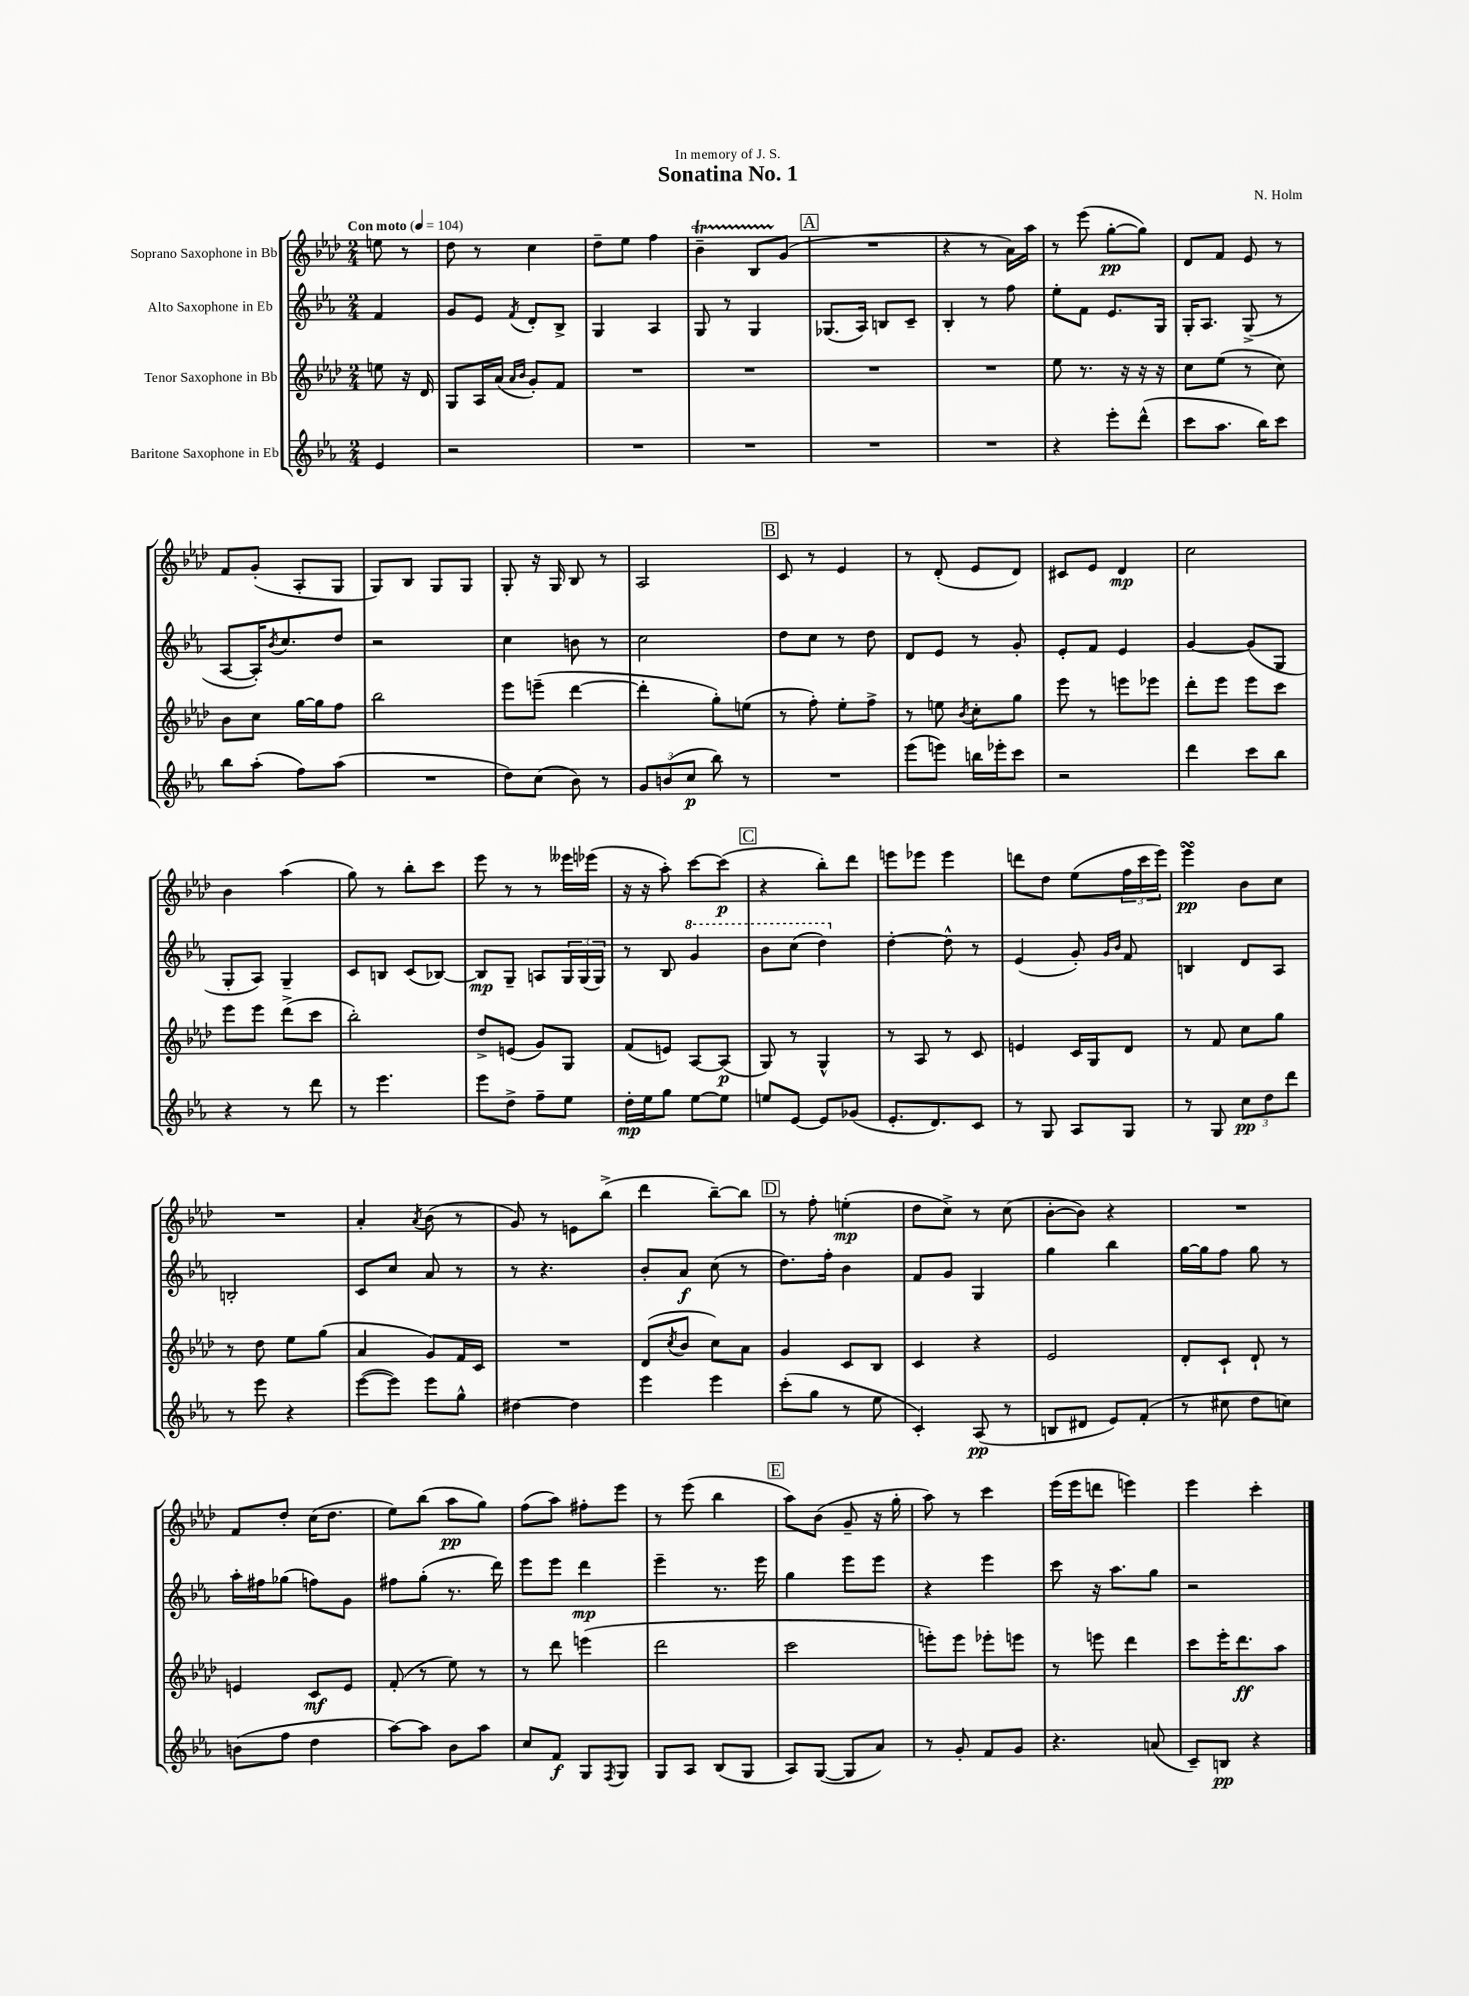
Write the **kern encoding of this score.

**kern	**kern	**kern	**kern
*staff4	*staff3	*staff2	*staff1
*clefG2	*clefG2	*clefG2	*clefG2
*k[b-e-a-]	*k[b-e-a-d-]	*k[b-e-a-]	*k[b-e-a-d-]
*M2/4	*M2/4	*M2/4	*M2/4
*MM104	*MM104	*MM104	*MM104
4e-	8ee	4f	8ee
.	16r	.	8r
.	16d-	.	.
=	=	=	=
2r	8G	8g	8dd-
.	16A-	8e-	8r
.	(16a-	.	.
.	16qqa-	.	.
.	16qqb-	8qf	.
.	8g')	8d'	4cc
.	8f	8B-^	.
=	=	=	=
2r	2r	4G	8dd-~
.	.	.	8ee-
.	.	4A-	4ff
=	=	=	=
2r	2r	8G	4b-~
.	.	8r	.
.	.	4G	8B-
.	.	.	(8g
=	=	=	=
2r	2r	(8.G-	2r
.	.	16A-)	.
.	.	8B	.
.	.	8c~	.
=	=	=	=
2r	2r	4B-'	4r
.	.	8r	8r
.	.	8ff	16a-)
.	.	.	16aa-
=	=	=	=
4r	8ee-	8ee-'	8r
.	8.r	8f	(8eee-
8eee-'	.	8.e-	[8gg'
.	16r	.	.
(8ddd^^	16r	.	8gg])
.	16r	16G	.
=	=	=	=
8ccc	8cc	16G'	8d-
.	.	8.A-	.
8.aa-	(8ee-	.	8f
.	8r	(8G^	8e-
16bb-)	.	.	.
8ccc	8cc)	8r	8r
=	=	=	=
8bb-	8b-	[8A-	8f
(8aa-'	8cc	16A-'])	(8g'
.	.	8qb-	.
.	.	8.cc	.
8ff)	[16gg	.	8A-'
.	16gg]	.	.
(8aa-	8ff	8dd	8G
=	=	=	=
2r	2bb-	2r	8G)
.	.	.	8B-
.	.	.	8G
.	.	.	8G
=	=	=	=
8dd)	8eee-	4cc	8G'
(8cc	(8eee~	.	16r
.	.	.	16G
8b-)	[4ddd-	8b	8B-
8r	.	8r	8r
=	=	=	=
12g	4ddd-']	2cc	2A-
(12b	.	.	.
12cc	.	.	.
8bb-)	8gg')	.	.
8r	(8ee	.	.
=	=	=	=
2r	8r	8dd	8c
.	8ff')	8cc	8r
.	8ee-'	8r	4e-
.	8ff^	8dd	.
=	=	=	=
(8eee-	8r	8d	8r
8eee)	8ee	8e-	(8d-'
.	8qb-	.	.
16bb	8cc'	8r	8e-
16eee-'	.	.	.
8ccc	8gg	8g'	8d-)
=	=	=	=
2r	8eee-	8e-'	8c#
.	8r	8f	8e-
.	8eee	4e-	4d-
.	8eee-	.	.
=	=	=	=
4ddd	8ddd-'	[4g	2cc
.	8eee-	.	.
8ccc	8eee-	(8g]	.
8bb-	8ccc	8G	.
=	=	=	=
4r	8eee-	8G'	4b-
.	8eee-	8A-)	.
8r	(8ddd-^	4G~	(4aa-
8ddd	8ccc	.	.
=	=	=	=
8r	2bb-')	8c	8gg)
4.eee-	.	8B	8r
.	.	(8c	8bb-'
.	.	[8B-)	8ccc
=	=	=	=
8eee-	8dd-^	8B-]	8eee-
8dd^	(8e	8G~	8r
8ff~	8g)	8A	8r
8ee-	8G	24G	16eee--
.	.	(24G	.
.	.	.	(16eee-
.	.	24G)	.
=	=	=	=
16dd'	(8f	8r	16r
16ee-	.	.	16r
8gg	8e)	8B-	8aa-')
[8ee-	[8A-	4gg	[8ccc
8ee-]	(8A-]	.	(8ccc]
=	=	=	=
8ee	8G)	8bb-	4r
[8e-	8r	(8ccc	.
8e-]	4G^^	4ddd)	8bb-')
(8g-	.	.	8ddd-
=	=	=	=
8.e-'	8r	[4dd'	8eee
.	8A-	.	8eee-
8.d)	.	.	.
.	8r	8dd^^]	4eee-
8c	8c	8r	.
=	=	=	=
8r	4e	(4e-	8ddd
8G	.	.	8dd-
8A-	16c	8g')	(8ee-
.	16G	.	.
.	.	16qqg	.
.	.	16qqb-	.
8G	8d-	8f	24ff
.	.	.	24ccc
.	.	.	24eee-)
=	=	=	=
8r	8r	4B	4eee-
8G	8f	.	.
12cc	8cc	8d	8b-
12dd	.	.	.
.	8gg	8A-	8cc
12ddd	.	.	.
=	=	=	=
8r	8r	2B'	2r
8eee-	8dd-	.	.
4r	8ee-	.	.
.	(8gg	.	.
=	=	=	=
([8eee-	4a-	8c	4a-'
8eee-])	.	8cc	.
.	.	.	8qa-
8eee-	8g)	8a-	(8b-
8gg^^	16f	8r	8r
.	16c	.	.
=	=	=	=
[4dd#	2r	8r	8g)
.	.	4.r	8r
4dd#]	.	.	8e
.	.	.	(8bb-^
=	=	=	=
4eee-	(8d-	8b-'	4ddd-
.	8qcc	.	.
.	8b-	8a-	.
4eee-	8cc)	(8cc	[8bb-~)
.	8a-	8r	8bb-]
=	=	=	=
(8ccc'	4g	8.dd)	8r
8gg	.	.	8ff'
.	.	16ff'	.
8r	8c	4b-	(4ee'
8ee-	8B-	.	.
=	=	=	=
4c')	4c	8f	8dd-
.	.	8g	8cc^)
(8A-	4r	4G	8r
8r	.	.	(8cc
=	=	=	=
8B	2e-	4gg	[8b-'
8d#	.	.	8b-])
8e-)	.	4bb-	4r
(8f'	.	.	.
=	=	=	=
8r	8d-'	[16gg	2r
.	.	16gg]	.
8cc#	8c`	8ff	.
8dd	8d-`	8gg	.
8cc)	8r	8r	.
=	=	=	=
(8b	4e	16aa-'	8f
.	.	16ff#	.
8ff	.	(8gg-	8dd-'
4dd	8c	8ff)	(16cc
.	.	.	8.dd-
.	8e	8g	.
=	=	=	=
[8aa-)	(8f'	8ff#	8ee-)
8aa-]	8r	(8gg'	(8bb-
8b-	8ee-)	8.r	8aa-
8aa-	8r	.	8gg)
.	.	16ddd)	.
=	=	=	=
8cc	8r	8eee-	(8ff
8f	8ddd-	8eee-	8aa-)
8G	(4eee	4ddd	8ff#'
8qF	.	.	.
8G	.	.	8eee-
=	=	=	=
8G	2ddd-	4eee-~	8r
8A-	.	.	(8eee-
(8B-	.	8.r	4bb-
8G	.	.	.
.	.	16eee-	.
=	=	=	=
8A-)	2ccc	4gg	8aa-)
([8G	.	.	(8b-
8G]	.	8eee-	8g~
8a-)	.	8eee-	16r
.	.	.	16gg'
=	=	=	=
8r	8eee')	4r	8aa-)
8g'	8eee	.	8r
8f	8eee-'	4eee-	4ccc
8g	8eee	.	.
=	=	=	=
4.r	8r	8ccc	(16eee-
.	.	.	16eee-
.	8eee	16r	8ddd
.	.	8.aa-	.
.	4ddd-	.	4eee)
(8a	.	8gg	.
=	=	=	=
8c~)	8ccc	2r	4eee-
8B	16eee-'	.	.
.	8.ddd-	.	.
4r	.	.	4ccc'
.	8aa-	.	.
==	==	==	==
*-	*-	*-	*-
